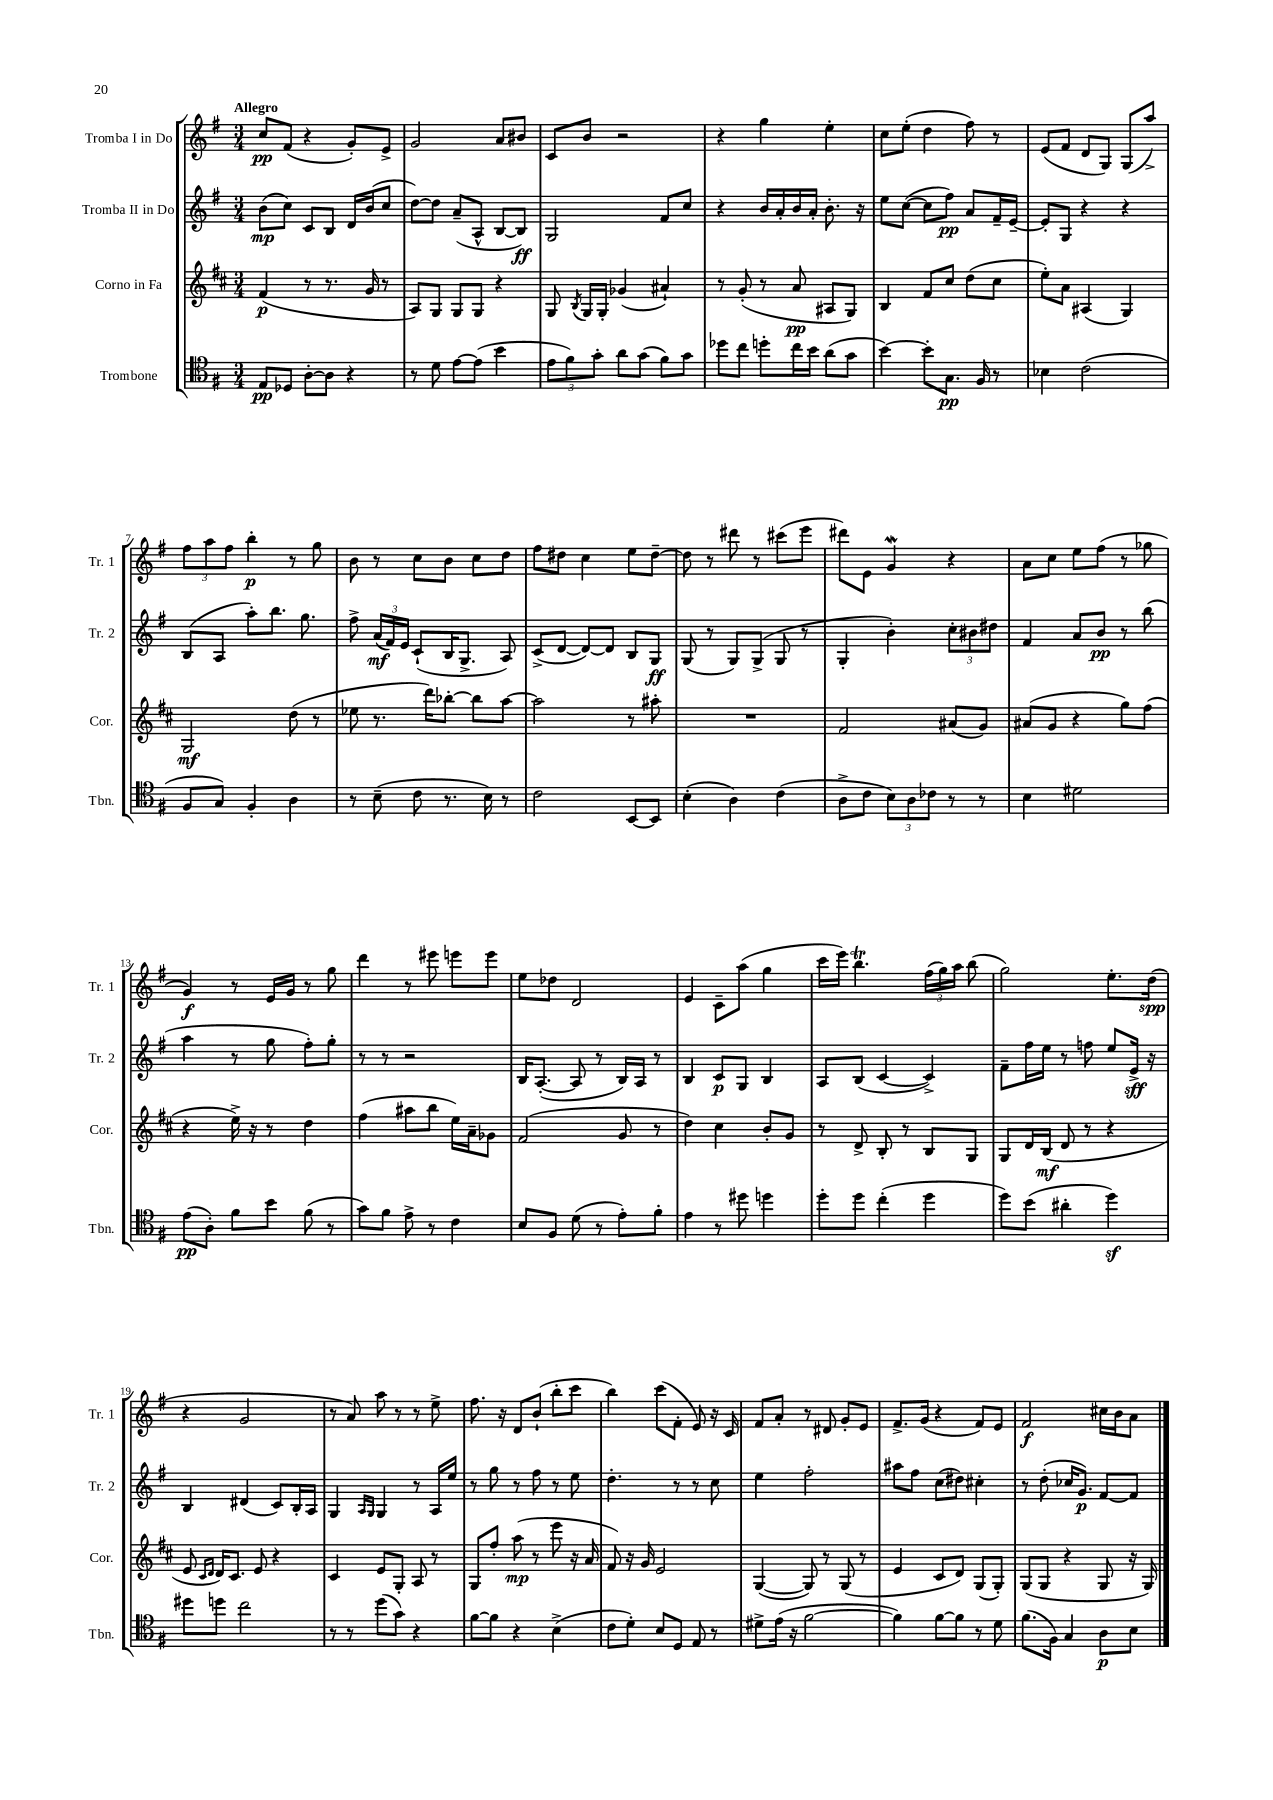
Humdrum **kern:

**kern	**kern	**kern	**kern
*staff4	*staff3	*staff2	*staff1
*clefC4	*clefG2	*clefG2	*clefG2
*k[f#]	*k[f#c#]	*k[f#]	*k[f#]
*M3/4	*M3/4	*M3/4	*M3/4
8E	(4f#	(8b	8cc
8D-	.	8cc)	(8f#
[8A'	8r	8c	4r
8A]	8.r	8B	.
4r	.	16d	8g')
.	16g	(16b	.
.	8r	8cc	8e^
=	=	=	=
8r	8A)	[8dd)	2g
8d	8G	8dd]	.
[8e	8G	(8a~	.
(8e]	8G	8A^^	.
4b	4r	[8B	8a
.	.	8B])	8b#
=	=	=	=
12e	8G	2G	8c
12f#)	.	.	.
.	8qB	.	.
.	16G	.	8b
12g'	.	.	.
.	16G'	.	.
8a	(4g-	.	2r
(8g	.	.	.
8f#)	4a#`)	8f#	.
8g	.	8cc	.
=	=	=	=
8dd-	8r	4r	4r
8cc	(8g'	.	.
8dd'	8r	16b	4gg
.	.	16a'	.
16cc	8a	16b	.
16b	.	16a'	.
(8a	8A#	8.b'	4ee'
8g	8G)	.	.
.	.	16r	.
=	=	=	=
[4b)	4B	8ee	8cc
.	.	([8cc	(8ee'
8b']	8f#	8cc]	4dd
8.G	8cc#	8ff#)	.
.	(8dd	8a	8ff#)
16F#	.	.	.
8r	8cc#	16f#~	8r
.	.	[16e~	.
=	=	=	=
4B-	8ee')	8e']	(8e
.	8a	8G	8f#
(2c	(4A#	4r	8d
.	.	.	8G)
.	4G)	4r	(8G
.	.	.	8aa^)
=	=	=	=
8F#	2G	(8B	12ff#
.	.	.	12aa
8G)	.	8A	.
.	.	.	12ff#
4F#'	.	8aa')	4bb'
.	.	8.bb	.
4A	(8dd	.	8r
.	.	8.gg	.
.	8r	.	8gg
=	=	=	=
8r	8ee-	8ff#^	8b
(8B~	8.r	(24a	8r
.	.	24f#)	.
.	.	24e	.
8c	.	(8c`	8cc
.	16ddd)	.	.
8.r	[8bb-'	16B	8b
.	.	8.G^	.
.	8bb-]	.	8cc
16B)	.	.	.
8r	[8aa	8A)	8dd
=	=	=	=
2c	2aa]	(8c^	8ff#
.	.	[8d	8dd#
.	.	8d_)	4cc
.	.	8d]	.
[8BB	8r	8B	8ee
8BB]	8aa#'	8G	[8dd#~
=	=	=	=
(4B'	2.r	(8G	8dd#]
.	.	8r	8r
4A)	.	8G)	8ddd#
.	.	(8G^	8r
(4c	.	8G	(8ccc#
.	.	8r	8eee
=	=	=	=
8A^	2f#	4G'	8ddd#)
8c	.	.	8e
12B)	.	4b')	4g
12A	.	.	.
12c-	.	.	.
8r	(8a#	12cc'	4r
.	.	12b#	.
8r	8g)	.	.
.	.	12dd#	.
=	=	=	=
4B	(8a#	4f#	8a
.	8g	.	8cc
2d#	4r	8a	8ee
.	.	8b	(8ff#
.	8gg)	8r	8r
.	(8ff#	(8bb	8gg-
=	=	=	=
(8e	4r	4aa	4g)
8A')	.	.	.
8f#	16ee^)	8r	8r
.	16r	.	.
8b	8r	8gg	16e
.	.	.	16g
(8f#	4dd	8ff#')	8r
8r	.	8gg'	8gg
=	=	=	=
8g)	(4ff#	8r	4ddd
8f#	.	8r	.
8e^	8aa#	2r	8r
8r	8bb	.	8eee#
4c	16ee)	.	8eee
.	16a~	.	.
.	8g-	.	8eee
=	=	=	=
8B	(2f#	16B	8ee
.	.	([8.A'	.
8F#	.	.	8dd-
(8d	.	8A]	2d
8r	.	8r	.
8e')	8g	16B)	.
.	.	16A	.
8f#'	8r	8r	.
=	=	=	=
4e	4dd)	4B	4e
8r	4cc#	8c	8c~
8dd#	.	8G	(8aa
4dd	8b'	4B	4gg
.	8g	.	.
=	=	=	=
8dd'	8r	8A	16ccc
.	.	.	16eee)
8dd	8d^	(8B	4.bb
(4cc'	8B'	[4c	.
.	8r	.	.
4dd	8B	4c^])	(24ff#
.	.	.	24gg)
.	.	.	24aa
.	8G	.	(8bb
=	=	=	=
8dd)	8G	8f#~	2gg)
(8b	16d	16ff#	.
.	(16B	16ee	.
4a#'	8d	8r	.
.	8r	8ff	.
4dd)	4r	8ee	8.ee'
.	.	16e^	.
.	.	16r	(16dd
=	=	=	=
8dd#	8e	4B	4r
.	16qqc#	.	.
.	16qqd	.	.
8dd	16d)	.	.
.	8.c#	.	.
2cc	.	(4d#	2g
.	8e	.	.
.	4r	8c)	.
.	.	16B'	.
.	.	16A	.
=	=	=	=
8r	4c#	4G	8r
8r	.	.	8a)
.	.	16qqA	.
.	.	16qqG	.
(8dd	8e	4G	8aa
8g)	8G'	.	8r
4r	8A	8r	8r
.	8r	16A	8ee^
.	.	16ee	.
=	=	=	=
[8f#	8G	8r	8.ff#
8f#]	8ff#'	8gg	.
.	.	.	16r
4r	(8aa	8r	8d
.	8r	8ff#	(8b`
(4B^	8eee	8r	8bb'
.	16r	8ee	8ccc
.	16a	.	.
=	=	=	=
8c	8f#)	4.dd'	4bb)
8d')	16r	.	.
.	16g	.	.
8B	2e	.	(8ccc
8D	.	8r	8f#'
8E	.	8r	8e)
8r	.	8cc	16r
.	.	.	16c
=	=	=	=
8d#^	([4G	4ee	8f#
(16e	.	.	8a'
16r	.	.	.
[2f#	8G])	2ff#'	8r
.	8r	.	8d#
.	(8G	.	8g'
.	8r	.	8e
=	=	=	=
4f#])	4e	8aa#	8.f#^
.	.	8ff#	.
.	.	.	(16g
[8f#	8c#	(8cc	4r
8f#]	8d)	8dd#)	.
8r	(8G	4cc#'	8f#)
8d	8G')	.	8e
=	=	=	=
(8.f#	(8G	8r	2f#
.	8G	(8dd'	.
16F#)	.	.	.
4G	4r	16cc-	.
.	.	8.g)	.
8A	8G	[8f#	16cc#
.	.	.	16b
8B	16r	8f#]	8a
.	16G)	.	.
==	==	==	==
*-	*-	*-	*-
